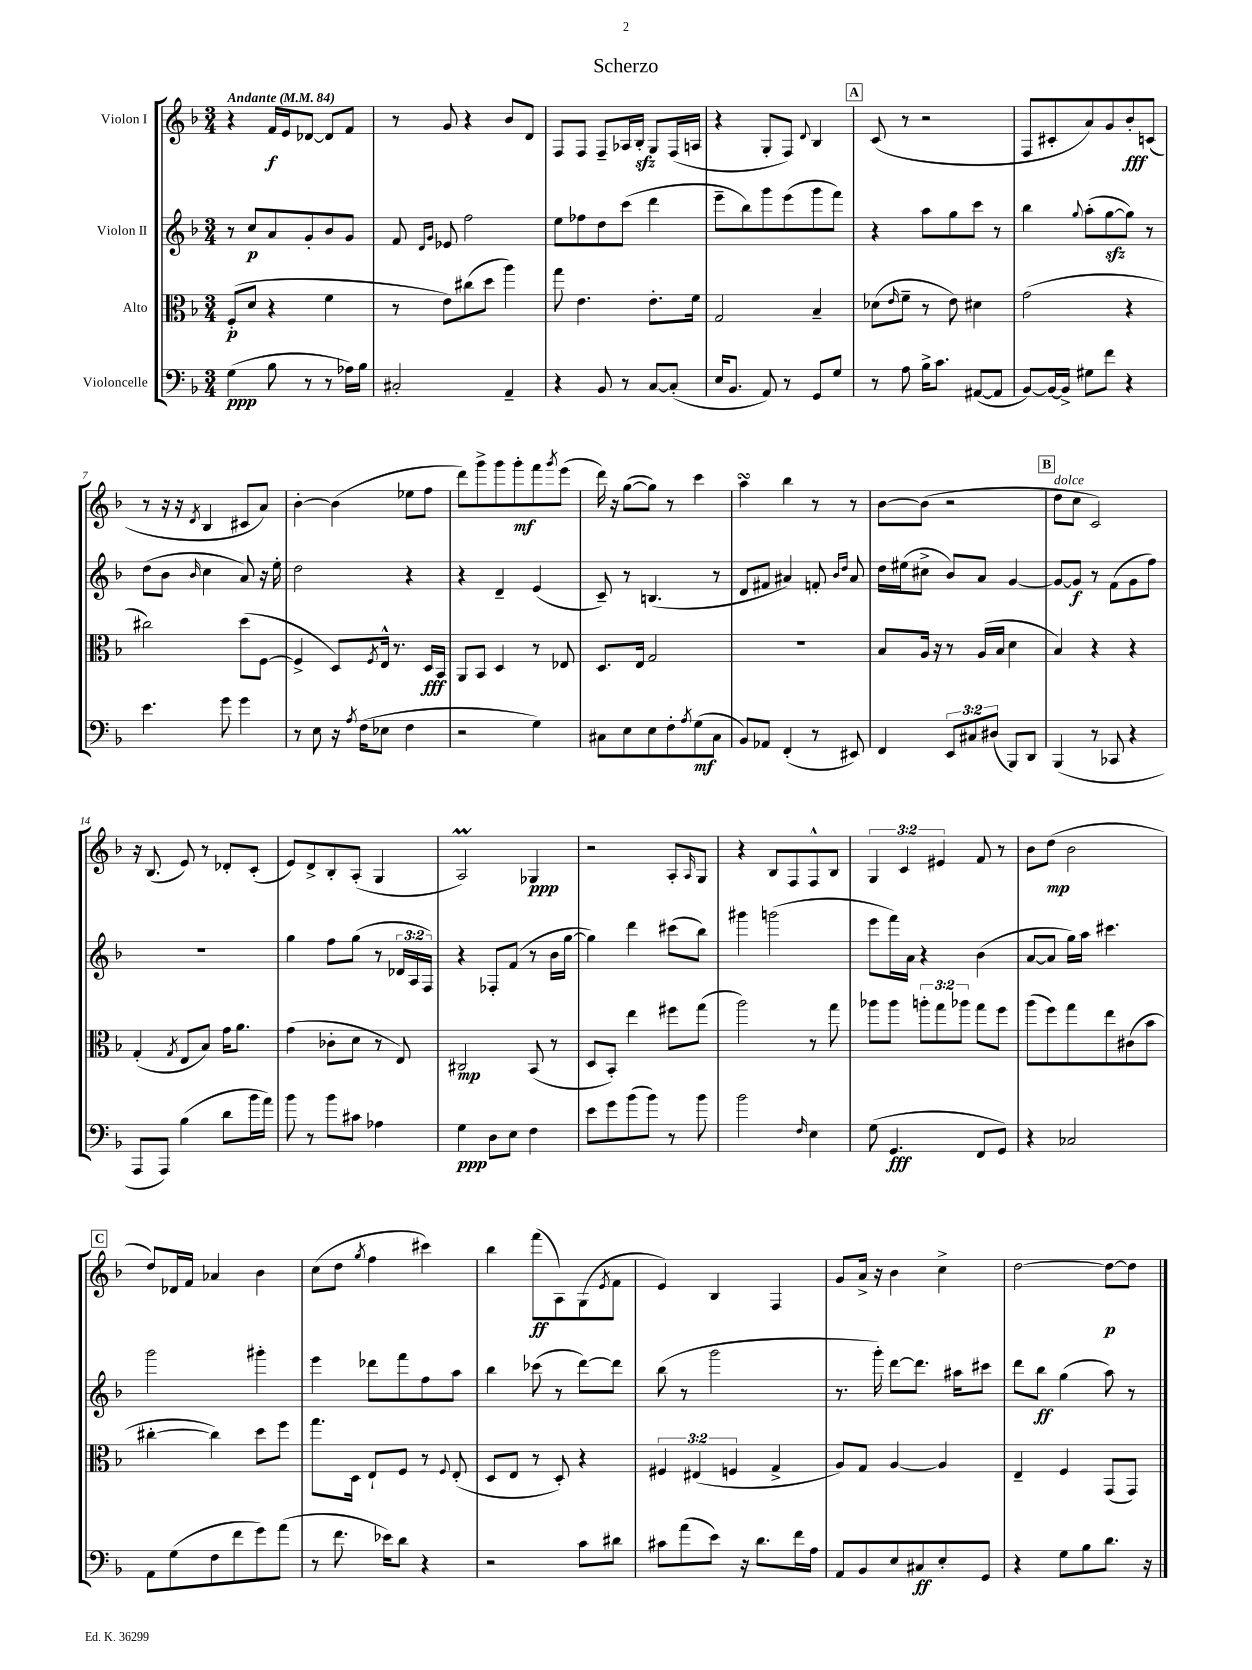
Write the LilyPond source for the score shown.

\header { title = "Scherzo" }
<<
\new StaffGroup <<
\new Staff = "s0" \with { instrumentName = "Violon I" } {
    \clef treble \key f \major \numericTimeSignature \time 3/4 \override Staff.TupletNumber.text = #tuplet-number::calc-fraction-text \tempo "Andante" 4 = 84
    r4 f'16\f e'16 des'8~ des'8 f'8 |
    r8 g'8 r4 bes'8 d'8 |
    f8 f8 f8-- aes16 bes16-.\sfz g8 f16( a16 |
    r4 g8-. f8) \appoggiatura { d'8 } bes4 |
    \mark \markup { \box "A" } c'8( r8 r2 |
    f8 cis'8-. a'8) g'8 bes'8-.\fff c'8( |
    r8 r16 r16 \acciaccatura { d'8 } bes4 cis'8 a'8) |
    bes'4~-. bes'4( ees''8 f''8 |
    d'''8) g'''8-> g'''8 g'''8-.\mf f'''8 \acciaccatura { g'''8 } e'''8( |
    d'''16) r16 g''8~( g''8) r8 c'''4 |
    a''4\turn bes''4 r8 r8 |
    bes'8~ bes'8( r2 |
    \mark \markup { \box "B" } d''8^\markup { \italic "dolce" } c''8 c'2) |
    r16 bes8.( e'8) r8 des'8-. c'8-.( |
    e'8) d'8-> bes8-. a8-.( g4 |
    a2\prall) ges4\ppp |
    r2 a8-. \grace { a16 } g8 |
    r4 bes8 f8 f8-^ bes8 |
    \tuplet 3/2 { g4 c'4 eis'4 } f'8 r8 |
    bes'8 d''8\mp( bes'2 |
    \mark \markup { \box "C" } d''8) des'16 f'16 aes'4 bes'4 |
    c''8( d''8 \acciaccatura { g''8 } f''4 cis'''4) |
    bes''4 f'''8\ff( a8) g8( \acciaccatura { e'8 } f'8 |
    e'4) bes4 f4 |
    g'8 a'16-> r16 bes'4 c''4-> |
    d''2~ d''8~\p d''8 \bar "|." |
}
\new Staff = "s1" \with { instrumentName = "Violon II" } {
    \clef treble \key f \major \numericTimeSignature \time 3/4 \override Staff.TupletNumber.text = #tuplet-number::calc-fraction-text
    r8 c''8\p a'8 g'8-. bes'8 g'8 |
    f'8 \grace { d'16 g'16 } ees'8 f''2 |
    e''8 fes''8 d''8 c'''8( d'''4 |
    e'''8-- bes''8) g'''8 e'''8( g'''8 f'''8) |
    \mark \markup { \box "A" } r4 a''8 g''8 c'''8 r8 |
    bes''4 \appoggiatura { g''8 } a''8-.( g''8~\sfz g''8) r8 |
    d''8( bes'8 \grace { bes'16 } c''4 a'8) r16 e''16-. |
    d''2 r4 |
    r4 d'4-- e'4( |
    c'8--) r8 b4.( r8 |
    d'8 fis'8 ais'4) f'8-. \grace { bes'16 d''16 } ais'8 |
    d''16 eis''16( cis''8-> bes'8) a'8 g'4~ |
    \mark \markup { \box "B" } g'8~ g'8\f r8 f'8( g'8 f''8) |
    R2. |
    g''4 f''8 g''8( r8 \tuplet 3/2 { des'16 a16 f16) } |
    r4 fes8-. f'8( r8 bes'16 g''16~ |
    g''4) d'''4 cis'''8( bes''8) |
    gis'''4 g'''2( |
    e'''8 f'''16) a'16 r4 bes'4( |
    a'8~ a'8 g''16) a''16 cis'''4. |
    \mark \markup { \box "C" } g'''2 gis'''4-. |
    e'''4 des'''8 f'''8 f''8 a''8 |
    bes''4 ces'''8( r8 d'''8~) d'''8 |
    bes''8( r8 g'''2 |
    r8. g'''16-.) d'''8~ d'''8. ais''16 cis'''8 |
    d'''8 bes''8\ff g''4( a''8) r8 \bar "|." |
}
\new Staff = "s2" \with { instrumentName = "Alto" } {
    \clef alto \key f \major \numericTimeSignature \time 3/4 \override Staff.TupletNumber.text = #tuplet-number::calc-fraction-text
    f8-.\p( d'8 r4 f'4 |
    r8 e'8) cis''8( d''8 a''4) |
    g''8 e'4. e'8.-. f'16 |
    g2 bes4-- |
    \mark \markup { \box "A" } des'8( \grace { e'16 } f'8-- r8 e'8) dis'4 |
    g'2( r4 |
    cis''2) d''8( f8~ |
    f4-> d8) \acciaccatura { f8 } e16-^ r8. d16\fff bes,16 |
    a,8 bes,8 d4 r8 ees8 |
    d8. e16 g2 |
    R2. |
    bes8 a16 r16 r8 a16( bes16 d'4 |
    \mark \markup { \box "B" } bes4) r4 r4 |
    g4-.( \acciaccatura { g8 } e8 bes8) g'16 a'8. |
    g'4( ces'8-. d'8 r8 e8) |
    cis2\mp bes,8( r8 |
    d8 bes,8-.) e''4 fis''8 g''8( |
    a''2) r8 g''8 |
    aes''8 aes''8 \tuplet 3/2 { a''8-. g''8 aes''8 } g''8 f''8 |
    a''8( f''8) g''8 e''8 cis'8( bes'8 |
    \mark \markup { \box "C" } cis''4~-. cis''4) d''8 f''8 |
    g''8. d16 e8-! f8 r8 \appoggiatura { f8 } e8-.( |
    d8 e8 r8 d8-.) r4 |
    \tuplet 3/2 { fis4 eis4( f4 } g4-> |
    a8) g8 a4~ a4 |
    e4-- f4 g,8( g,8) \bar "|." |
}
\new Staff = "s3" \with { instrumentName = "Violoncelle" } {
    \clef bass \key f \major \numericTimeSignature \time 3/4 \override Staff.TupletNumber.text = #tuplet-number::calc-fraction-text
    g4\ppp( bes8 r8 r8 aes16) bes16 |
    cis2-. a,4-- |
    r4 bes,8 r8 c8~ c8-.( |
    e16 bes,8. a,8) r8 g,8 g8 |
    \mark \markup { \box "A" } r8 a8 bes16-> c'8. ais,8~( ais,8 |
    bes,8~) bes,16~ bes,16-> gis8 f'8 r4 |
    e'4. g'8 g'4 |
    r8 e8 r16 \acciaccatura { a8 } f16( ees8 f4 |
    r2 g4) |
    cis8 e8 e8 f8-. \acciaccatura { a8 } g8\mf( cis8 |
    bes,8) aes,8 f,4-.( r8 eis,8) |
    f,4 \tuplet 3/2 { e,8 cis8 dis8( } bes,,8) d,8 |
    \mark \markup { \box "B" } bes,,4( r8 ces,8 r4 |
    a,,8 a,,8) bes4( d'8 bes'16 a'16) |
    bes'8 r8 bes'8 cis'8 aes4 |
    g4\ppp d8 e8 f4 |
    e'8 g'8 bes'8( bes'8) r8 bes'8 |
    bes'2 \grace { f16 } e4 |
    g8( g,4.\fff f,8 g,8) |
    r4 ces2 |
    \mark \markup { \box "C" } a,8 g8( f8 f'8 g'8) a'8( |
    r8 f'8. ees'16) d'8 r4 |
    r2 c'8 dis'8 |
    cis'8 a'8( e'8) r16 d'8. f'16 a16 |
    a,8 bes,8 e8 cis8\ff e8-. g,8 |
    r4 g8 bes8 d'8. r16 \bar "|." |
}
>>
>>
